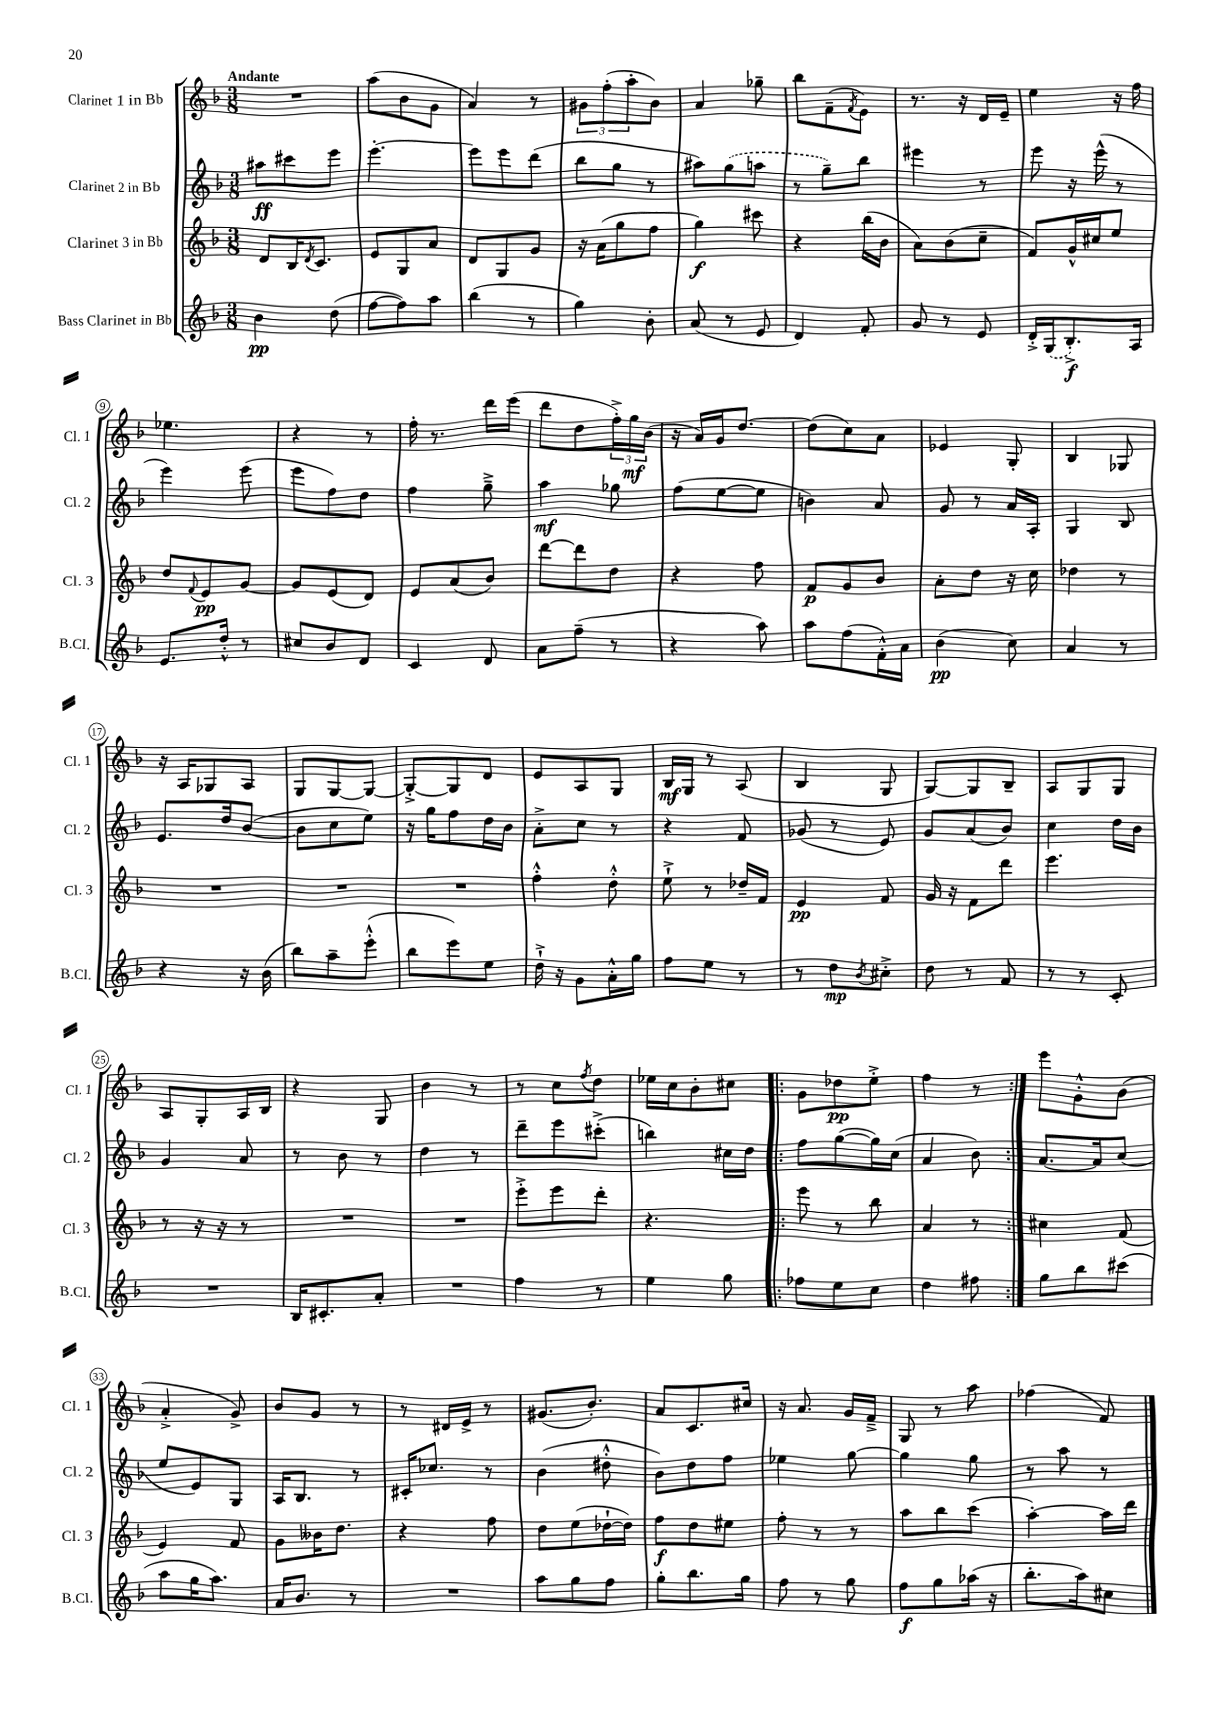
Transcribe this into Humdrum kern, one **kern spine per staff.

**kern	**dynam	**kern	**dynam	**kern	**dynam	**kern	**dynam
*part4	*part4	*part3	*part3	*part2	*part2	*part1	*part1
*staff4	*staff4	*staff3	*staff3	*staff2	*staff2	*staff1	*staff1
*I"Bass Clarinet in Bb	*	*I"Clarinet 3 in Bb	*	*I"Clarinet 2 in Bb	*	*I"Clarinet 1 in Bb	*
*I'B.Cl.	*	*I'Cl. 3	*	*I'Cl. 2	*	*I'Cl. 1	*
*clefG2	*	*clefG2	*	*clefG2	*	*clefG2	*
*k[b-]	*	*k[b-]	*	*k[b-]	*	*k[b-]	*
*M3/8	*	*M3/8	*	*M3/8	*	*M3/8	*
=1	=1	=1	=1	=1	=1	=1	=1
!	!	!	!	!	!	!LO:TX:a:B:t=Andante	!
4b-\	pp	8d/L	.	8aa#X\L	ff	4.r	.
.	.	16B-/K	.	8ccc#X\	.	.	.
.	.	8qd/	.	.	.	.	.
.	.	8.c/J	.	.	.	.	.
(8dd\	.	.	.	8eee\J	.	.	.
=2	=2	=2	=2	=2	=2	=2	=2
[8ff\L	.	8e/L	.	[4.eee'\	.	(8aa\L	.
8ff\])	.	8G/	.	.	.	8b-\	.
8aa\J	.	8a/J	.	.	.	8g\J	.
=3	=3	=3	=3	=3	=3	=3	=3
(4bb-\	.	8d/L	.	8eee\L]	.	4a/)	.
.	.	8G/	.	8eee\	.	.	.
8r	.	8g/J	.	(8ddd\J	.	8r	.
=4	=4	=4	=4	=4	=4	=4	=4
4gg\)	.	16r	.	8bb-\L	.	12g#X\L	.
.	.	(16a\KL	.	.	.	.	.
.	.	.	.	.	.	(12ff'\	.
.	.	8gg\	.	8gg\J	.	.	.
.	.	.	.	.	.	12aa'\	.
8b-'\	.	8ff\J	.	8r	.	8b-\J)	.
=5	=5	=5	=5	=5	=5	=5	=5
(8a/	.	4gg\)	f	8aa#X\L)	.	4a/	.
8r	.	.	.	(8gg\	.	.	.
8e/	.	8ccc#X\	.	8aan\J	.	8gg-X~\	.
=6	=6	=6	=6	=6	=6	=6	=6
4d/)	.	4r	.	8r	.	8bb-\L	.
.	.	.	.	8gg~\L)	.	(8f~\	.
.	.	.	.	.	.	8qf/	.
8f'/	.	(16bb-\LL	.	8bb-\J	.	8e\J)	.
.	.	16b-\JJ	.	.	.	.	.
=7	=7	=7	=7	=7	=7	=7	=7
8g/	.	8a\L)	.	4eee#X\	.	8.r	.
8r	.	(8b-\	.	.	.	.	.
.	.	.	.	.	.	16r	.
8e/	.	8cc~\J	.	8r	.	16d/LL	.
.	.	.	.	.	.	16e~/JJ	.
=8	=8	=8	=8	=8	=8	=8	=8
16d'^/LL	.	8f/L)	.	8eee\	.	4ee\	.
(16G/J	.	.	.	.	.	.	.
8.B-'^/)	f	16g^^/L	.	16r	.	.	.
.	.	16cc#X/J	.	(16eee^^\	.	.	.
.	.	8ee/J	.	8r	.	16r	.
16A/Jk	.	.	.	.	.	16ff\	.
!!LO:LB:g=z
=9	=9	=9	=9	=9	=9	=9	=9
8.e/L	.	8dd/L	.	4eee\)	.	4.ee-X\	.
.	.	8qqf/	.	.	.	.	.
.	.	8e/	pp	.	.	.	.
16dd'^^/Jk	.	.	.	.	.	.	.
8r	.	[8g/J	.	(8eee\	.	.	.
=10	=10	=10	=10	=10	=10	=10	=10
8cc#X/L	.	8g/L]	.	8eee\L	.	4r	.
8b-/	.	(8e/	.	8ff\)	.	.	.
8d/J	.	8d/J)	.	8dd\J	.	8r	.
=11	=11	=11	=11	=11	=11	=11	=11
4c/	.	8e/L	.	4ff\	.	16ff'\	.
.	.	.	.	.	.	8.r	.
.	.	(8a/	.	.	.	.	.
8d/	.	8b-/J)	.	8gg~^\	.	16ddd\LL	.
.	.	.	.	.	.	(16eee\JJ	.
=12	=12	=12	=12	=12	=12	=12	=12
8a\L	.	[8ddd\L	.	4aa\	mf	8ddd\L	.
(8ff~\J	.	8ddd\]	.	.	.	8dd\	.
8r	.	8dd\J	.	8gg-X\	.	24ff'^\L)	.
.	.	.	.	.	.	24gg\	mf
.	.	.	.	.	.	(24b-\JJ	.
=13	=13	=13	=13	=13	=13	=13	=13
4r	.	4r	.	(8ff\L	.	16r	.
.	.	.	.	.	.	16a/LL)	.
.	.	.	.	[8ee\	.	16g/J	.
.	.	.	.	.	.	[8.dd/J	.
8aa\)	.	8ff\	.	8ee\J]	.	.	.
=14	=14	=14	=14	=14	=14	=14	=14
8aa\L	.	8f/L	p	4bn\)	.	(8dd\L]	.
(8ff\	.	8g/	.	.	.	8cc\)	.
16f'^^\L)	.	8b-/J	.	8a/	.	8a\J	.
16a\JJ	.	.	.	.	.	.	.
=15	=15	=15	=15	=15	=15	=15	=15
(4b-\	pp	8a'\L	.	8g/	.	4e-X/	.
.	.	8dd\J	.	8r	.	.	.
8cc\)	.	16r	.	16a/LL	.	8G'/	.
.	.	16cc\	.	16A'/JJ	.	.	.
=16	=16	=16	=16	=16	=16	=16	=16
4a/	.	4dd-X\	.	4G/	.	4B-/	.
8r	.	8r	.	8B-/	.	8G-X/	.
!!LO:LB:g=z
=17	=17	=17	=17	=17	=17	=17	=17
4r	.	4.r	.	8.e/L	.	16r	.
.	.	.	.	.	.	16A/KL	.
.	.	.	.	.	.	8G-X/	.
.	.	.	.	16dd/k	.	.	.
16r	.	.	.	([8b-/J	.	8A/J	.
(16b-\	.	.	.	.	.	.	.
=18	=18	=18	=18	=18	=18	=18	=18
8bb-\L)	.	4.r	.	8b-\L]	.	8G/L	.
8aa~\	.	.	.	8cc\	.	[8G/	.
(8eee'^^\J	.	.	.	8ee\J)	.	8G/J_	.
=19	=19	=19	=19	=19	=19	=19	=19
8bb-\L	.	4.r	.	16r	.	8G'^/L_	.
.	.	.	.	16gg\KL	.	.	.
8eee\)	.	.	.	8ff\	.	8G/]	.
8ee\J	.	.	.	16dd\L	.	8d/J	.
.	.	.	.	16b-\JJ	.	.	.
=20	=20	=20	=20	=20	=20	=20	=20
16dd`^\	.	4ff'^^\	.	8a'^\L	.	8e/L	.
16r	.	.	.	.	.	.	.
8g\L	.	.	.	8cc\J	.	8A/	.
16a'^^\L	.	8dd'^^\	.	8r	.	8G/J	.
16gg\JJ	.	.	.	.	.	.	.
=21	=21	=21	=21	=21	=21	=21	=21
8ff\L	.	8ee`^\	.	4r	.	16B-/LL	mf
.	.	.	.	.	.	16G/JJ	.
8ee\J	.	8r	.	.	.	8r	.
8r	.	16dd-X~/LL	.	8f/	.	(8A/	.
.	.	16f/JJ	.	.	.	.	.
=22	=22	=22	=22	=22	=22	=22	=22
8r	.	4e/	pp	(8g-X/	.	4B-/	.
8dd\L	mp	.	.	8r	.	.	.
8qb-/	.	.	.	.	.	.	.
8cc#X'^\J	.	8f/	.	8e/)	.	8G/	.
=23	=23	=23	=23	=23	=23	=23	=23
8dd\	.	16g/	.	8g/L	.	[8G/L)	.
.	.	16r	.	.	.	.	.
8r	.	8f\L	.	(8a/	.	8G/]	.
8f/	.	8ddd\J	.	8b-/J)	.	8B-~/J	.
=24	=24	=24	=24	=24	=24	=24	=24
8r	.	4.eee\	.	4cc\	.	8A/L	.
8r	.	.	.	.	.	8G/	.
8c'/	.	.	.	16dd\LL	.	8G/J	.
.	.	.	.	16b-\JJ	.	.	.
!!LO:LB:g=z
=25	=25	=25	=25	=25	=25	=25	=25
4.r	.	8r	.	4g/	.	8A/L	.
.	.	16r	.	.	.	8G'/	.
.	.	16r	.	.	.	.	.
.	.	8r	.	8a/	.	16A/L	.
.	.	.	.	.	.	16B-/JJ	.
=26	=26	=26	=26	=26	=26	=26	=26
16B-/KL	.	4.r	.	8r	.	4r	.
8.c#X'/	.	.	.	.	.	.	.
.	.	.	.	8b-\	.	.	.
8a'/J	.	.	.	8r	.	8G/	.
=27	=27	=27	=27	=27	=27	=27	=27
4.r	.	4.r	.	4dd\	.	4b-\	.
.	.	.	.	8r	.	8r	.
=28	=28	=28	=28	=28	=28	=28	=28
4ff\	.	8eee'^\L	.	8ddd~\L	.	8r	.
.	.	8eee\	.	8eee\	.	8cc\L	.
.	.	.	.	.	.	8qff/	.
8r	.	8ddd'\J	.	(8ccc#X'^\J	.	8dd\J	.
=29	=29	=29	=29	=29	=29	=29	=29
4ee\	.	4.r	.	4bbn\)	.	16ee-X\LL	.
.	.	.	.	.	.	16cc\J	.
.	.	.	.	.	.	8b-'\	.
8gg\	.	.	.	16cc#X\LL	.	8cc#X\J	.
.	.	.	.	16dd\JJ	.	.	.
=30!|:	=30!|:	=30!|:	=30!|:	=30!|:	=30!|:	=30!|:	=30!|:
8ff-X\L	.	8eee\	.	8ff\L	.	8g\L	.
8ee\	.	8r	.	([8gg\	.	8dd-X\	pp
8cc\J	.	8bb-\	.	16gg\L])	.	8ee'^\J	.
.	.	.	.	(16cc\JJ	.	.	.
=31	=31	=31	=31	=31	=31	=31	=31
4dd\	.	4a/	.	4a/	.	4ff\	.
8ff#X\	.	8r	.	8b-\)	.	8r	.
=32:|!	=32:|!	=32:|!	=32:|!	=32:|!	=32:|!	=32:|!	=32:|!
8gg\L	.	4cc#X\	.	[8.a/L	.	8eee\L	.
8bb-\	.	.	.	.	.	8g'^^\	.
.	.	.	.	16a/k]	.	.	.
(8ccc#X\J	.	(8f/	.	(8cc/J	.	(8b-\J	.
!!LO:LB:g=z
=33	=33	=33	=33	=33	=33	=33	=33
8aa\L	.	4e/)	.	8ee/L	.	4a'^/	.
16gg\K	.	.	.	8e/)	.	.	.
8.aa\J)	.	.	.	.	.	.	.
.	.	8f/	.	8G/J	.	8g^/)	.
=34	=34	=34	=34	=34	=34	=34	=34
16a/KL	.	8g\L	.	16A/KL	.	8b-/L	.
8.b-/J	.	.	.	8.B-/J	.	.	.
.	.	16b--X\K	.	.	.	8g/J	.
.	.	8.dd\J	.	.	.	.	.
8r	.	.	.	8r	.	8r	.
=35	=35	=35	=35	=35	=35	=35	=35
4.r	.	4r	.	16c#X'/KL	.	8r	.
.	.	.	.	8.cc-X/J	.	.	.
.	.	.	.	.	.	16d#X/LL	.
.	.	.	.	.	.	16e^/JJ	.
.	.	8ff\	.	8r	.	8r	.
=36	=36	=36	=36	=36	=36	=36	=36
8aa\L	.	8dd\L	.	(4b-\	.	(8.g#X/L	.
8gg\	.	(8ee\	.	.	.	.	.
.	.	.	.	.	.	8.b-'/J)	.
8ff\J	.	[16dd-X`\L	.	8dd#X'^^\	.	.	.
.	.	16dd-\JJ])	.	.	.	.	.
=37	=37	=37	=37	=37	=37	=37	=37
8gg'\L	.	8ff\L	f	8b-\L)	.	8a/L	.
8.bb-\	.	8dd\	.	8dd\	.	8.c/	.
.	.	8ee#X\J	.	8ff\J	.	.	.
16gg\Jk	.	.	.	.	.	16cc#X/Jk	.
=38	=38	=38	=38	=38	=38	=38	=38
8ff\	.	8ff'\	.	4ee-X\	.	16r	.
.	.	.	.	.	.	8.a/	.
8r	.	8r	.	.	.	.	.
8gg\	.	8r	.	[8gg\	.	16g/LL	.
.	.	.	.	.	.	16f~^/JJ	.
=39	=39	=39	=39	=39	=39	=39	=39
8ff\L	f	8aa\L	.	4gg\]	.	8G/	.
8gg\	.	8bb-\	.	.	.	8r	.
(16aa-X\Jk	.	(8ccc\J	.	8gg\	.	8aa\	.
16r	.	.	.	.	.	.	.
=40	=40	=40	=40	=40	=40	=40	=40
8.bb-'\L	.	[4aa'\)	.	8r	.	(4ff-X\	.
.	.	.	.	8aa\	.	.	.
16aa\k)	.	.	.	.	.	.	.
8cc#X\J	.	16aa\LL]	.	8r	.	8f/)	.
.	.	16ddd\JJ	.	.	.	.	.
==	==	==	==	==	==	==	==
*-	*-	*-	*-	*-	*-	*-	*-
